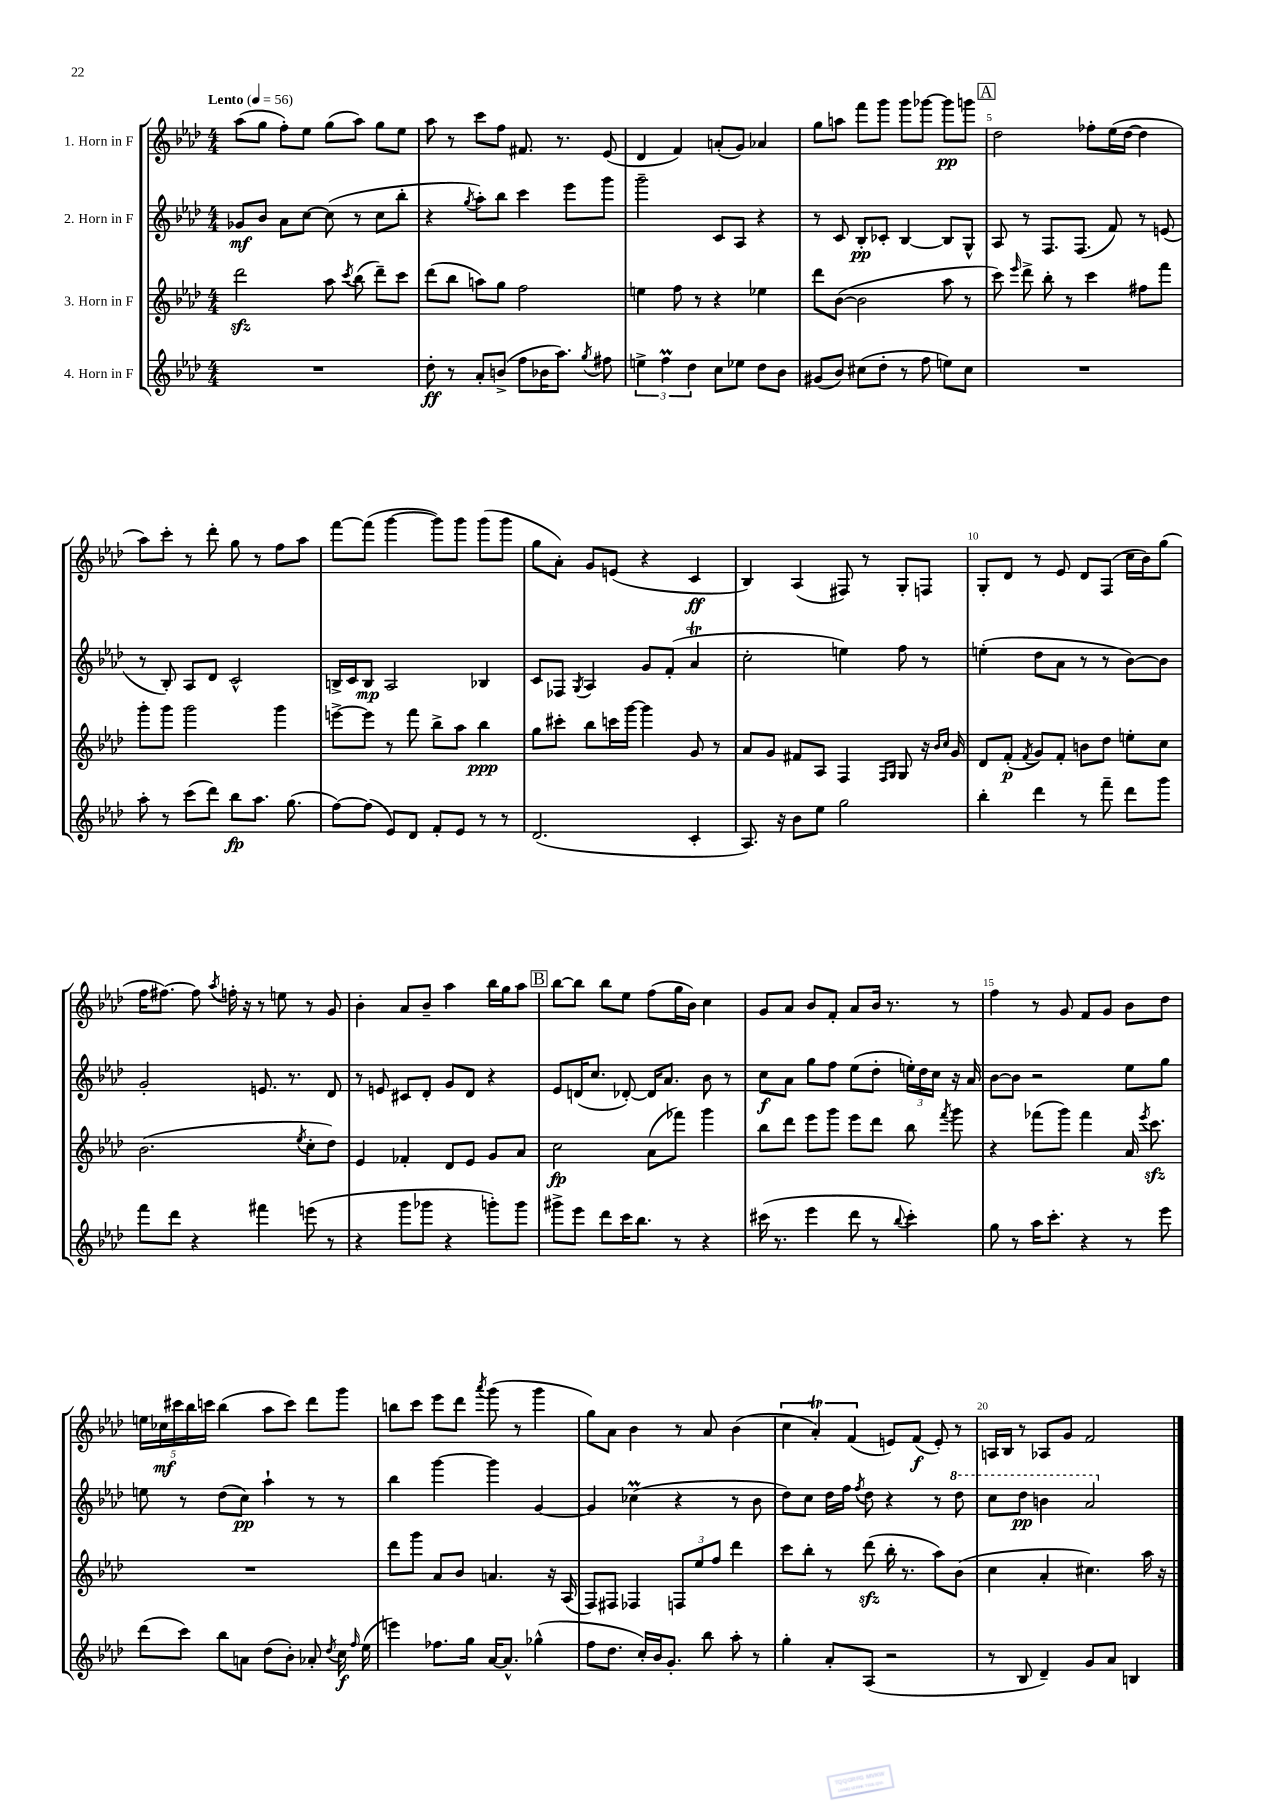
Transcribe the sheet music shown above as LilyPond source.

<<
\new StaffGroup <<
\new Staff = "s0" \with { instrumentName = "1. Horn in F" } {
    \clef treble \key aes \major \numericTimeSignature \time 4/4 \tempo "Lento" 4 = 56
    \autoBeamOff aes''8[( g''8] f''8[-.) ees''8] g''8[( aes''8]) g''8[ ees''8] |
    aes''8 r8 c'''8[ f''8] fis'8. r8. ees'8( |
    des'4 f'4) a'8[-.( g'8]) aes'4 |
    g''8[ a''8] f'''8[ g'''8] g'''8[ ges'''8]~ ges'''8[\pp g'''8] |
    \mark \markup { \box "A" } des''2 fes''8[-. ees''16( des''16]~ des''4 |
    aes''8[) c'''8]-. r8 des'''8-. g''8 r8 f''8[ aes''8] |
    f'''8[~ f'''8]( g'''4~ g'''8[) g'''8] g'''8[( g'''8] |
    g''8[ aes'8]-.) g'8[ e'8]( r4 c'4\ff |
    bes4) aes4( fis8) r8 g8[-. f8] |
    g8[-. des'8] r8 ees'8 des'8[ f8]( c''16[ bes'16) g''8]( |
    f''16[ fis''8.]~) fis''8 \acciaccatura { aes''8 } f''16-. r16 r8 e''8 r8 g'8 |
    bes'4-. aes'8[ bes'8]-- aes''4 bes''16[ g''16 aes''8] |
    \mark \markup { \box "B" } bes''8[~ bes''8] bes''8[ ees''8] f''8[( g''16 bes'16]) c''4 |
    g'8[ aes'8] bes'8[ f'8]-. aes'8[ bes'16] r8. r8 |
    f''4 r8 g'8 f'8[ g'8] bes'8[ des''8] |
    \tuplet 5/4 { e''16[ ces''16\mf cis'''16 bes''16 c'''16] } bes''4( aes''8[ c'''8]) des'''8[ g'''8] |
    b''8[ c'''8] ees'''8[ des'''8] \acciaccatura { aes'''8 } g'''8( r8 g'''4 |
    g''8[) aes'8] bes'4 r8 aes'8 bes'4( |
    \tuplet 3/2 { c''4 aes'4-.\trill) f'4( } e'8[) f'8]\f( e'8-.) r8 |
    a16[ bes16] r8 aes8[ g'8] f'2 \bar "|." |
}
\new Staff = "s1" \with { instrumentName = "2. Horn in F" } {
    \clef treble \key aes \major \numericTimeSignature \time 4/4
    \autoBeamOff ges'8[\mf bes'8] aes'8[ c''8]~ c''8( r8 c''8[ bes''8]-. |
    r4 \acciaccatura { g''8 } aes''8[-.) bes''8] c'''4 ees'''8[ g'''8] |
    g'''2-- c'8[ aes8] r4 |
    r8 c'8 bes8[-.\pp ces'8]-. bes4~ bes8[ g8]-^ |
    \mark \markup { \box "A" } aes8 r8 f8.[ f8.]( f'8) r8 e'8( |
    r8 bes8-.) aes8[ des'8] c'2-^ |
    b16[-> c'16 b8]\mp aes2 bes4 |
    c'8[ fes8] \acciaccatura { g8 } aes4 g'8[ f'8]-.( aes'4\trill |
    c''2-. e''4) f''8 r8 |
    e''4-.( des''8[ aes'8] r8 r8 bes'8[~) bes'8] |
    g'2-. e'8. r8. des'8 |
    r8 e'8 cis'8[ des'8]-. g'8[ des'8] r4 |
    \mark \markup { \box "B" } ees'8[ d'16( c''8.] des'8~-.) des'16[ aes'8.] bes'8 r8 |
    c''8[\f aes'8] g''8[ f''8] ees''8[( des''8]-. \tuplet 3/2 { e''16[-.) des''16 c''16] } r16 aes'16 |
    bes'8[~ bes'8] r2 ees''8[ g''8] |
    e''8 r8 des''8[( c''8]\pp) aes''4-! r8 r8 |
    bes''4 g'''4~ g'''4 g'4~ |
    g'4 ces''4\prall( r4 r8 bes'8 |
    des''8[) c''8] des''16[ f''16] \acciaccatura { f''8 } des''8 r4 r8 \ottava #1 des'''8 |
    c'''8[ des'''8]\pp b''4 aes''2 \ottava #0 \bar "|." |
}
\new Staff = "s2" \with { instrumentName = "3. Horn in F" } {
    \clef treble \key aes \major \numericTimeSignature \time 4/4
    \autoBeamOff des'''2\sfz aes''8 \acciaccatura { c'''8 } bes''8( des'''8[--) c'''8] |
    des'''8[( bes''8] a''8[) g''8] f''2 |
    e''4 f''8 r8 r4 ees''4 |
    des'''8[ bes'8]~( bes'2 aes''8 r8 |
    \mark \markup { \box "A" } c'''8) \grace { ees'''16 } des'''8-> bes''8-. r8 c'''4 fis''8[ f'''8] |
    g'''8[-. g'''8] g'''2 g'''4 |
    e'''8[~-> e'''8] r8 f'''8 bes''8[-> aes''8] bes''4\ppp |
    g''8[ cis'''8]-. bes''8[ c'''16 g'''16]~ g'''4 g'8 r8 |
    aes'8[ g'8] fis'8[ aes8] f4 \grace { f16[ g16] } g8 r16 \grace { bes'16[ c''16] } g'16 |
    des'8[ f'8]-.\p( \acciaccatura { f'8 } g'8[) f'8]-. b'8[ des''8] e''8[-. c''8] |
    bes'2.( \acciaccatura { ees''8 } c''8[-. des''8]) |
    ees'4 fes'4-. des'8[ ees'8] g'8[ aes'8] |
    \mark \markup { \box "B" } c''2\fp aes'8[( fes'''8]) g'''4 |
    bes''8[ des'''8] ees'''8[ g'''8] ees'''8[ des'''8] bes''8 \acciaccatura { f'''8 } g'''8 |
    r4 fes'''8[( g'''8]) fes'''4 aes'16 \acciaccatura { ees'''8 } c'''8.\sfz |
    R1 |
    des'''8[ g'''8] aes'8[ bes'8] a'4. r16 aes16( |
    f8[) fis8] fes4 \tuplet 3/2 { f8[ ees''8 f''8] } des'''4 |
    c'''8[ bes''8]-. r8 des'''8\sfz( bes''16-. r8. aes''8[) bes'8]( |
    c''4 aes'4-. cis''4.) aes''16 r16 \bar "|." |
}
\new Staff = "s3" \with { instrumentName = "4. Horn in F" } {
    \clef treble \key aes \major \numericTimeSignature \time 4/4
    \autoBeamOff R1 |
    des''8-.\ff r8 aes'8[-. b'8]->( f''8[ bes'16 aes''8.]) \acciaccatura { g''8 } fis''8 |
    \tuplet 3/2 { e''4-> f''4\prall des''4 } c''8[ ees''8] des''8[ bes'8] |
    gis'8[( bes'8]) cis''8[( des''8]-. r8 f''8 e''8[) cis''8] |
    \mark \markup { \box "A" } R1 |
    aes''8-. r8 c'''8[( des'''8]) bes''8[\fp aes''8.] g''8.( |
    f''8[~) f''8]( ees'8[) des'8] f'8[-. ees'8] r8 r8 |
    des'2.( c'4-. |
    aes8.) r16 bes'8[ ees''8] g''2 |
    bes''4-. des'''4 r8 f'''8-- des'''8[ g'''8] |
    f'''8[ des'''8] r4 fis'''4 e'''8( r8 |
    r4 g'''8[ ges'''8] r4 g'''8[-.) g'''8] |
    \mark \markup { \box "B" } gis'''8[-> ees'''8] des'''8[ c'''16 bes''8.] r8 r4 |
    cis'''16( r8. ees'''4 des'''8 r8 \appoggiatura { bes''8 } cis'''4-.) |
    g''8 r8 aes''16[ c'''8.]-. r4 r8 ees'''8 |
    des'''8[( c'''8]) bes''8[ a'8] des''8[( bes'8]-.) aes'8-. \acciaccatura { des''8 } c''16\f \grace { f''16 } ees''16( |
    e'''4) fes''8.[ g''16] aes'16[~ aes'8.]-^ ges''4-^( |
    f''8[ des''8.] c''16[-.) bes'16 g'8.]-. bes''8 aes''8-. r8 |
    g''4-. aes'8[-. aes8]( r2 |
    r8 bes8 des'4--) g'8[ aes'8] b4 \bar "|." |
}
>>
>>
\layout { \context { \Score \override BarNumber.break-visibility = ##(#f #t #t) barNumberVisibility = #(every-nth-bar-number-visible 5) } }
